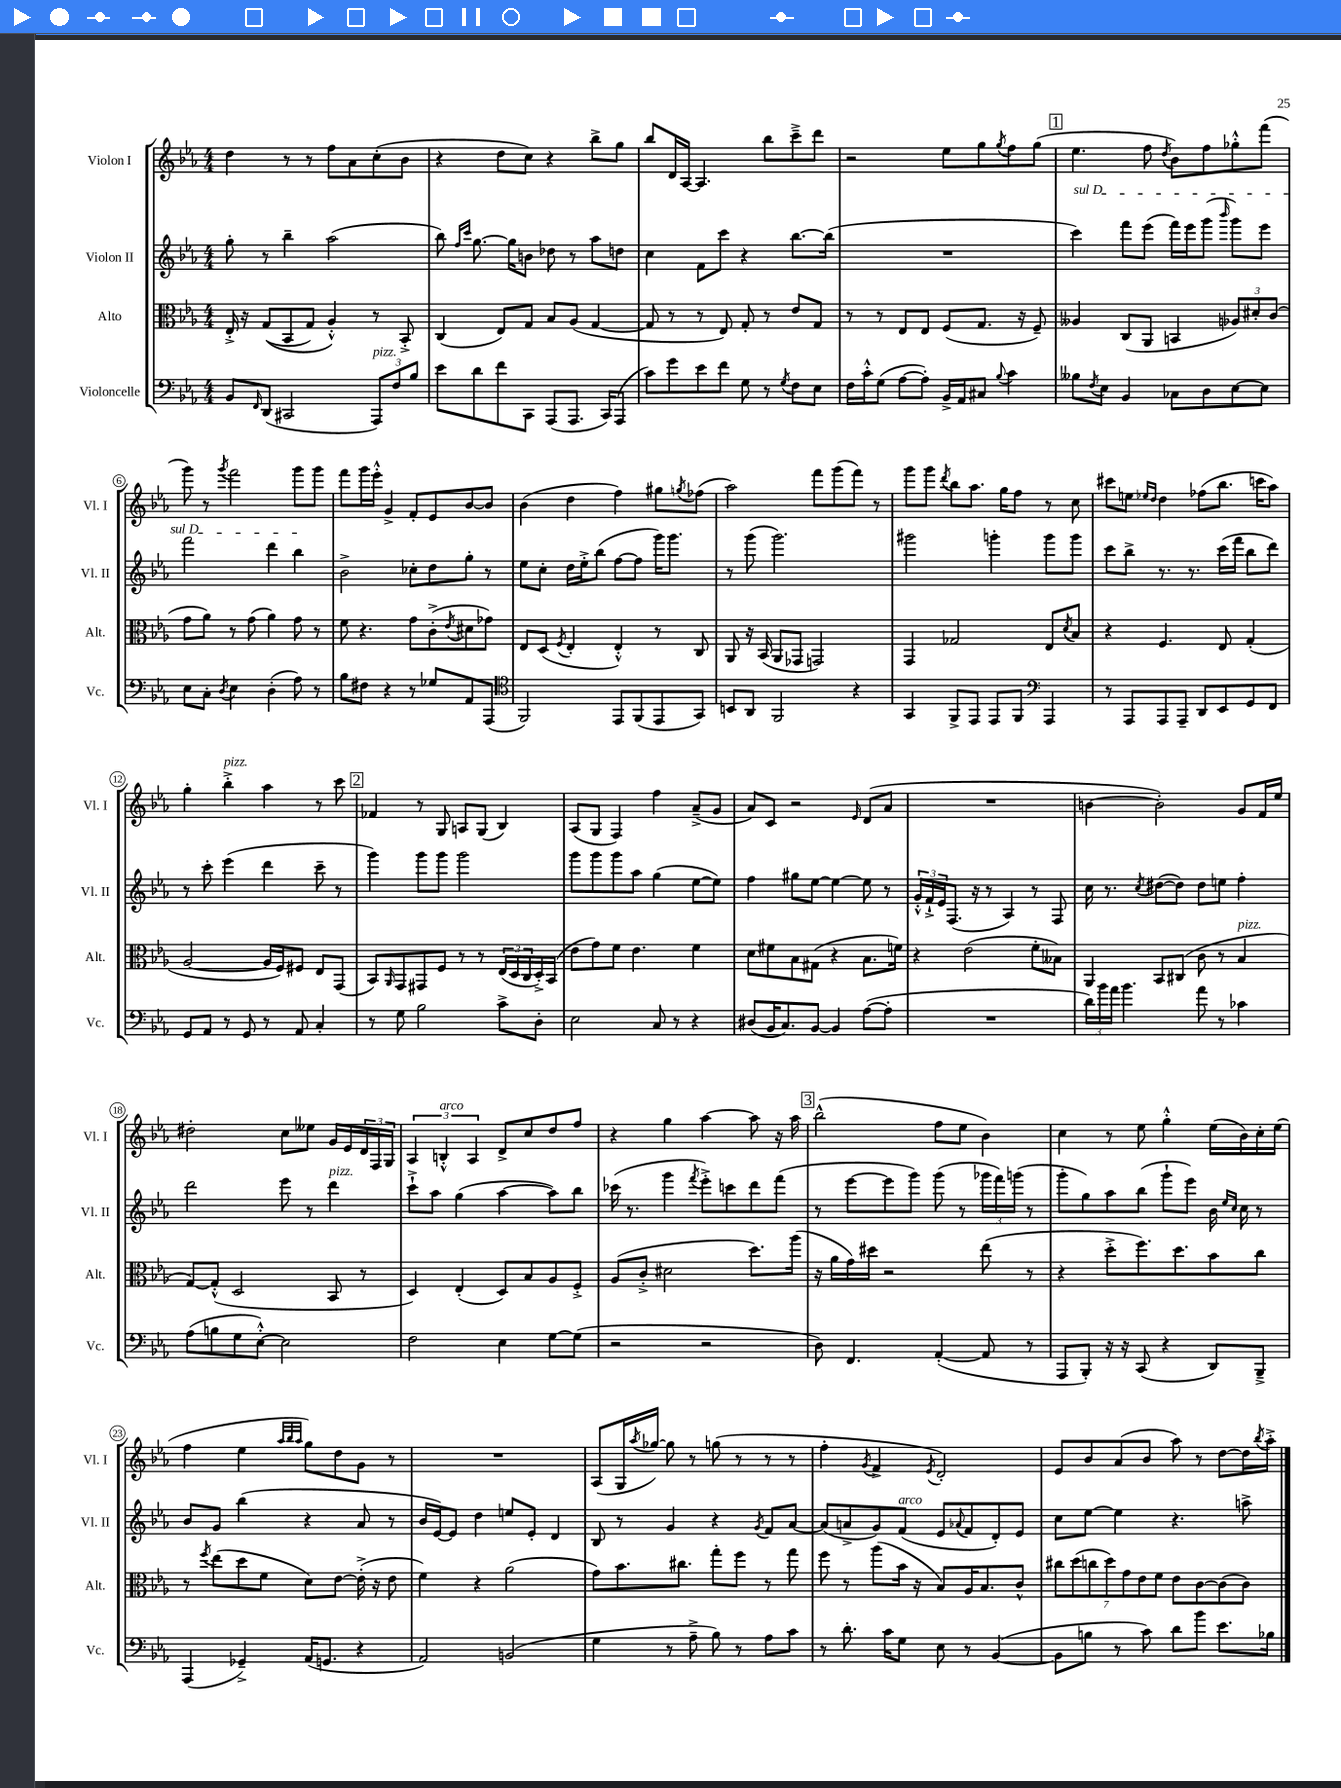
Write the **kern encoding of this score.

**kern	**kern	**kern	**kern
*part4	*part3	*part2	*part1
*staff4	*staff3	*staff2	*staff1
*I"Violoncelle	*I"Alto	*I"Violon II	*I"Violon I
*I'Vc.	*I'Alt.	*I'Vl. II	*I'Vl. I
*clefF4	*clefC3	*clefG2	*clefG2
*k[b-e-a-]	*k[b-e-a-]	*k[b-e-a-]	*k[b-e-a-]
*M4/4	*M4/4	*M4/4	*M4/4
=1	=1	=1	=1
8BB-/L	16E-'^/	8gg'\	4dd\
.	16r	.	.
16qqFF/	.	.	.
(8DD/J	((8G/L	8r	.
2CC#X/	8BB-/	4bb-~\	8r
.	8G/J)	.	8r
.	4A-'^^/)	(2aa-\	8ff\L
.	.	.	8a-\
!LO:TX:a:i:t=pizz.	!	!	!
12AAA-/L)	8r	.	(8cc'\
12F/	.	.	.
.	8BB-'^/	.	8b-\J
12B-/J	.	.	.
=2	=2	=2	=2
8e-\L	(4C/	8bb-\)	4r
.	.	16qqff/LL	.
.	.	16qqccc/JJ	.
8d\	.	[8.gg\	.
8f\	8E-/L)	.	8dd\L
.	.	16gg\KL]	.
8CC\J	8G/J	8bn\J	8cc\J)
(8AAA-/L	8B-/L	8dd-X\	4r
8.AAA-/J	(8A-/J	8r	.
.	[4G/	8aa-\L	8bb-^\L
16CC/KL)	.	.	.
(8AAA-/J	.	8ddn\J	8gg\J
=3	=3	=3	=3
8c\L)	8G/]	4cc\	8bb-/L
8g\	8r	.	16d/L
.	.	.	[16A-/JJ
8e-\	8r	8f\L	4.A-/]
8f\J	8E-/)	8ccc\J	.
8G\	8G'/	4r	.
8r	8r	.	8bb-\L
8qG/	.	.	.
8F\L	8e-/L	[8.bb-\L	8ccc~^\
8E-\J	8G/J	.	8ddd\J
.	.	(16bb-\Jk]	.
=4	=4	=4	=4
16F\LL	8r	1r	2r
16c'^^\J	.	.	.
(8G\J	8r	.	.
[8A-\L	8E-/L	.	.
8A-'\J])	8E-/J	.	.
16BB-^/LL	(8F/L	.	8ee-\L
16AA-/J	.	.	.
8C#X/J	8.G/J	.	8gg\
8qqB-/	.	.	8qgg/
4c\	.	.	8ff\
.	16r	.	.
.	8F~/)	.	(8gg\J
!!LO:REH:place=s1:t=1
=5	=5	=5	=5
!	!	!LO:TX:a:i:t=sul D	!
8B--X\L	4A--X/	4ccc\)	4.ee-\
8qF/	.	.	.
8E-\J	.	.	.
4BB-/	(8C/L	8fff\L	.
.	8AA-/J	(8eee-\J	8ff\
.	.	.	8qdd/
8C-X\L	4BBn/	16fff\LL)	8b-\L)
.	.	16eee-\J	.
8D\	.	(8ggg\J	8ff\
.	.	16qqbbb-/	.
[8E-\	12A-X/L)	8ggg\L)	8gg-X'^^\
.	12d#X'/	.	.
8E-\J]	.	8eee-\J	(8fff\J
.	(12c/J	.	.
!!LO:LB:g=z
=6	=6	=6	=6
8E-\L	8g\L	2fff\	8ggg\)
8C'\J	8a-\J)	.	8r
8qD/	.	.	8qggg/
4E-\	8r	.	2fff\
.	(8g\	.	.
(4D'\	4a-\)	4ddd\	.
8A-\)	8g\	4bb-\	8ggg\L
8r	8r	.	8ggg\J
=7	=7	=7	=7
8B-\L	8f\	2b-^\	8fff\L
8F#X\J	4.r	.	16ggg\L
.	.	.	16eee-'^^\JJ
4r	.	.	4g^/
8r	8g\L	8cc-X'\L	8f'/L
8G-X/L	(8c'^\	8dd\	8e-/
.	8qe-/	.	.
8AA-/	8d#X\	8gg'\J	[8b-/
(8AAA-/J	8g-X\J)	8r	8b-/J]
=8	=8	=8	=8
*clefC4	*	*	*
2FF/)	8E-/L	8ee-\L	(4b-\
.	(8D/J	8cc'\J	.
.	8qF/	.	.
.	4E-'/	16dd\LL	4dd\
.	.	16ee-'^\J	.
.	.	(8bb-\J	.
8EE-/L	4E-'^^/)	[8ff\L	4ff\)
(8FF/	.	8ff\J]	.
8EE-/	8r	16ggg\KL)	8gg#X\L
.	.	8.ggg\J	.
.	.	.	8qggn/
8GG/J)	8C/	.	(8ff-X\J
=9	=9	=9	=9
8BBn/L	8AA-/	8r	2aa-\)
8AA-/J	16r	(8ggg\	.
.	(16BB-/	.	.
2FF/	8AA-/L	2.ggg\)	.
.	8GG-X/J	.	.
.	2GGn/)	.	8fff\L
.	.	.	(8ggg\
4r	.	.	8fff\J)
.	.	.	8r
=10	=10	=10	=10
4GG/	4GG/	2ggg#X\	8ggg\L
.	.	.	8ggg\J
.	.	.	8qddd/
8FF^/L	2G-X/	.	8bb-\L
8EE-/J	.	.	8.aa-\J
8EE-/L	.	4gggn'\	.
.	.	.	16gg\KL
8FF/J	.	.	8ff\J
*clefF4	*	*	*
4AAA-/	8E-/L	8ggg\L	8r
.	8qd/	.	.
.	8B-/J	8ggg\J	8cc\
=11	=11	=11	=11
8r	4r	8ccc\L	8ccc#X\L
8AAA-/L	.	8bb-^\J	8een\J
.	.	.	16qqee-X/LL
.	.	.	16qqdd/JJ
8AAA-/	4.F/	8.r	4dd\
8AAA-~/J	.	.	.
.	.	8.r	.
8DD/L	.	.	(8ff-X\L
8EE-/	8E-/	(16ccc\LL	8.bb-\J
.	.	16fff\JJ	.
8GG/	(4G'/	8bb-\L	.
.	.	.	16cccn\KL
8FF/J	.	8ddd\J)	8aa-\J)
!!LO:LB:g=z
=12	=12	=12	=12
8GG/L	[2A-/	8r	4gg'\
8AA-/J	.	8ccc'\	.
!	!	!	!LO:TX:a:i:t=pizz.
8r	.	(4eee-\	4bb-'^\
8GG/	.	.	.
8r	16A-/LL]	4ddd\	4aa-\
.	16F/J)	.	.
8AA-/	8F#X/J	.	.
4C'/	8E-/L	8ccc~\	8r
.	(8GG/J	8r	8ccc\
!!LO:REH:place=s1:t=2
=13	=13	=13	=13
8r	8BB-/L)	4ggg\)	4f-X/
.	16qqAA-/	.	.
8G\	8GG/	.	.
2B-\	8GG#X/	8ggg\L	8r
.	8F/J	8ggg\J	8G/
.	8r	2ggg\	8An/L
.	8r	.	(8G/J
8c^\L	(24E-/LL	.	4B-/)
.	24D/	.	.
.	24C/	.	.
8D'\J	16D'^/)	.	.
.	(16BB-/JJ	.	.
=14	=14	=14	=14
2E-\	8e-\L	8ggg\L	(8A-/L
.	8g\)	8ggg\	8G/J
.	8f\J	8ggg\	4F/)
.	4.e-\	8aa-\J	.
8C/	.	(4gg\	4ff\
8r	.	.	.
4r	4f\	[8ee-\L	(8a-~^/L
.	.	8ee-\J])	8g/J
=15	=15	=15	=15
(8D#X/L	8d\L	4ff\	8a-/L)
16BB-/K	8f#X\	.	8c/J
8.C/)	.	.	.
.	8B-\	8gg#X\L	2r
[8BB-/J	(8G#X\J	[8ee-\J	.
4BB-/]	4r	4ee-\_	.
.	.	.	16qqe-/
([8A-\L	8.B-\L	8ee-\]	(8d/L
8A-'\J]	.	8r	8a-/J
.	16fn\Jk)	.	.
=16	=16	=16	=16
1r	4r	24g'^^/LL	1r
.	.	24f`^/	.
.	.	24e-/J	.
.	.	(8.F/J	.
.	(2e-\	.	.
.	.	16r	.
.	.	8r	.
.	.	4A-/)	.
.	8f'\L	8r	.
.	8B--X\J)	8F/	.
=17	=17	=17	=17
24d\LL)	4AA-/	16cc\	[4bn\
24b-\	.	.	.
.	.	8.r	.
24a-\JJ	.	.	.
4.b-\	.	.	.
.	.	8qcc/	.
.	8BB-/L	([8dd#X\L	2b'\])
.	(8C#X/J	8dd#\J])	.
8a-\	8c\	8dd#\L	.
8r	8r	8een\J	.
!	!LO:TX:a:i:t=pizz.	!	!
4c-X\	4B-/	4ff'\	8g/L
.	.	.	16f/L
.	.	.	16ee-/JJ
!!LO:LB:g=z
=18	=18	=18	=18
(8A-\L	[8G/L)	2ddd\	2dd#X'\
8Bn\	(8G'^^/J]	.	.
8G\	2D/	.	.
[8E-'^^\J)	.	.	.
2E-\]	.	8eee-\	8cc\L
.	.	8r	8ee--X\J
!	!	!LO:TX:a:i:t=pizz.	!
.	8BB-/	4ddd\	16g/LL
.	.	.	16e-/
.	8r	.	24d/
.	.	.	24F/
.	.	.	24G/JJ
=19	=19	=19	=19
2F\	4D/)	8ccc`^\L	6A-/
.	.	8aa-\J	.
!	!	!	!LO:TX:a:i:t=arco
.	.	.	6Bn'^^/
.	(4E-'/	(4gg\	.
.	.	.	6A-/
4E-\	8D/L)	[4aa-\	8d^/L
.	8B-/	.	8cc/
[8G\L	8A-/	8aa-\L])	8dd/
(8G\J]	8F'^/J	8bb-\J	8ff/J
=20	=20	=20	=20
2r	(8A-/L	(16ccc-X\	4r
.	.	8.r	.
.	8c'^/J	.	.
.	2d#X\	4ggg\	4gg\
.	.	8qfff/	.
2r	.	8eee-'^\L)	[4aa-\
.	.	8cccn\	.
.	8.dd\L)	8ddd\	8aa-\]
.	.	(8fff\J	16r
.	(16aa-\Jk	.	16aa-\
!!LO:REH:place=s1:t=3
=21	=21	=21	=21
8D\)	16r	8r	(2bb-^^\
.	16a-\LL	.	.
4.FF/	16g\)	[8eee-\L	.
.	16dd#X\JJ	.	.
.	2r	8eee-\]	.
.	.	8ggg\J)	.
([4AA-'/	.	(8ggg\	8ff\L
.	.	8r	8ee-\J
8AA-/]	(8ee-\	24ggg-X\LL	4b-\)
.	.	24fff\)	.
.	.	(24gggn\JJ	.
8r	8r	8r	.
=22	=22	=22	=22
8AAA-/L	4r	8ggg'\L	4cc\
8BBB-'/J)	.	8gg\)	.
16r	8dd'^\L	8aa-\	8r
16r	.	.	.
(8CC/	8.ff\)	(8bb-\J	8ee-\
4r	.	8ggg`\L	4gg'^^\
.	8.dd\	.	.
.	.	8eee-\J)	.
8DD/L)	8b-\	16b-\	(16ee-\LL
.	.	16qqee-/LL	.
.	.	16qqcc/JJ	.
.	.	16cc\	16b-\)
8BBB-~^/J	8cc\J	8r	16cc'\
.	.	.	(16ee-\JJ
!!LO:LB:g=z
=23	=23	=23	=23
(4AAA-/	8r	8b-/L	4ff\
.	8qff/	.	.
.	(8ee-\L	8g/J	.
4GG-X~^/)	8dd\	(4bb-\	4ee-\
.	8f\J	.	.
.	.	.	32qqaa-/LLL
.	.	.	32qqbb-/
.	.	.	32qqaa-/JJJ
(16AA-/KL	8d\L)	4r	8gg\L)
8.GGn/J	.	.	.
.	[8e-\J	.	8dd\
4r	(16e-'^\]	8a-/	8g\J
.	16r	.	.
.	8e-\	8r	8r
=24	=24	=24	=24
2AA-/)	4f\)	16b-/LL	1r
.	.	[16e-/J)	.
.	.	8e-/J]	.
.	4r	4dd\	.
(2BBn/	(2a-\	8een/L	.
.	.	8e-'/J	.
.	.	4d/	.
=25	=25	=25	=25
4G\	8g\L)	8B-/	(8A-/L
.	8.b-\	8r	16G/L
.	.	.	8qaa-/
.	.	.	[16gg-X/JJ)
8r	.	4g/	8gg-\]
.	8.cc#X\J	.	.
8A-~^\	.	.	8r
8B-\)	8gg'\L	4r	(8ggn\
8r	8ff\J	.	8r
.	.	8qg/	.
8A-\L	8r	8f/L	8r
8c\J	8gg\	[8a-/J	8r
=26	=26	=26	=26
8r	8ff\	(8a-/L]	4ff'\
8.d'\	8r	8an^/	.
.	.	.	8qg/
.	(8aa-\L	8g/)	4f^/
16c\KL	.	.	.
!	!	!LO:TX:a:i:t=arco	!
8G\J	16b-\Jk	(8f/J	.
.	16r	.	.
.	.	.	8qe-/
8E-\	8B-/L)	8e-/L	2d'/)
.	.	8qqa-X/	.
8r	16A-/K	8f/	.
.	8.B-/	.	.
([4BB-/	.	8d'/)	.
.	8c^^/J	8e-/J	.
=27	=27	=27	=27
8BB-\L]	14cc#X\L	8cc\L	8e-/L
.	(14dd\	.	.
8Bn\J	.	[8ee-\J	8b-/
.	14ccn\	.	.
.	14dd\)	.	.
8r	.	4ee-\]	(8a-/
.	14g\	.	.
.	14e-\	.	.
8c\)	.	.	8b-/J
.	14f\J	.	.
8d\L	8e-\L	4.r	8aa-\)
8b-\J	[8c\	.	8r
8.e-\L	(8c\]	.	[8dd\L
.	8c\J)	8aan^\	16dd\L]
.	.	.	8qbb-/
16B-X\Jk	.	.	16aa-'^\JJ
==	==	==	==
*-	*-	*-	*-
